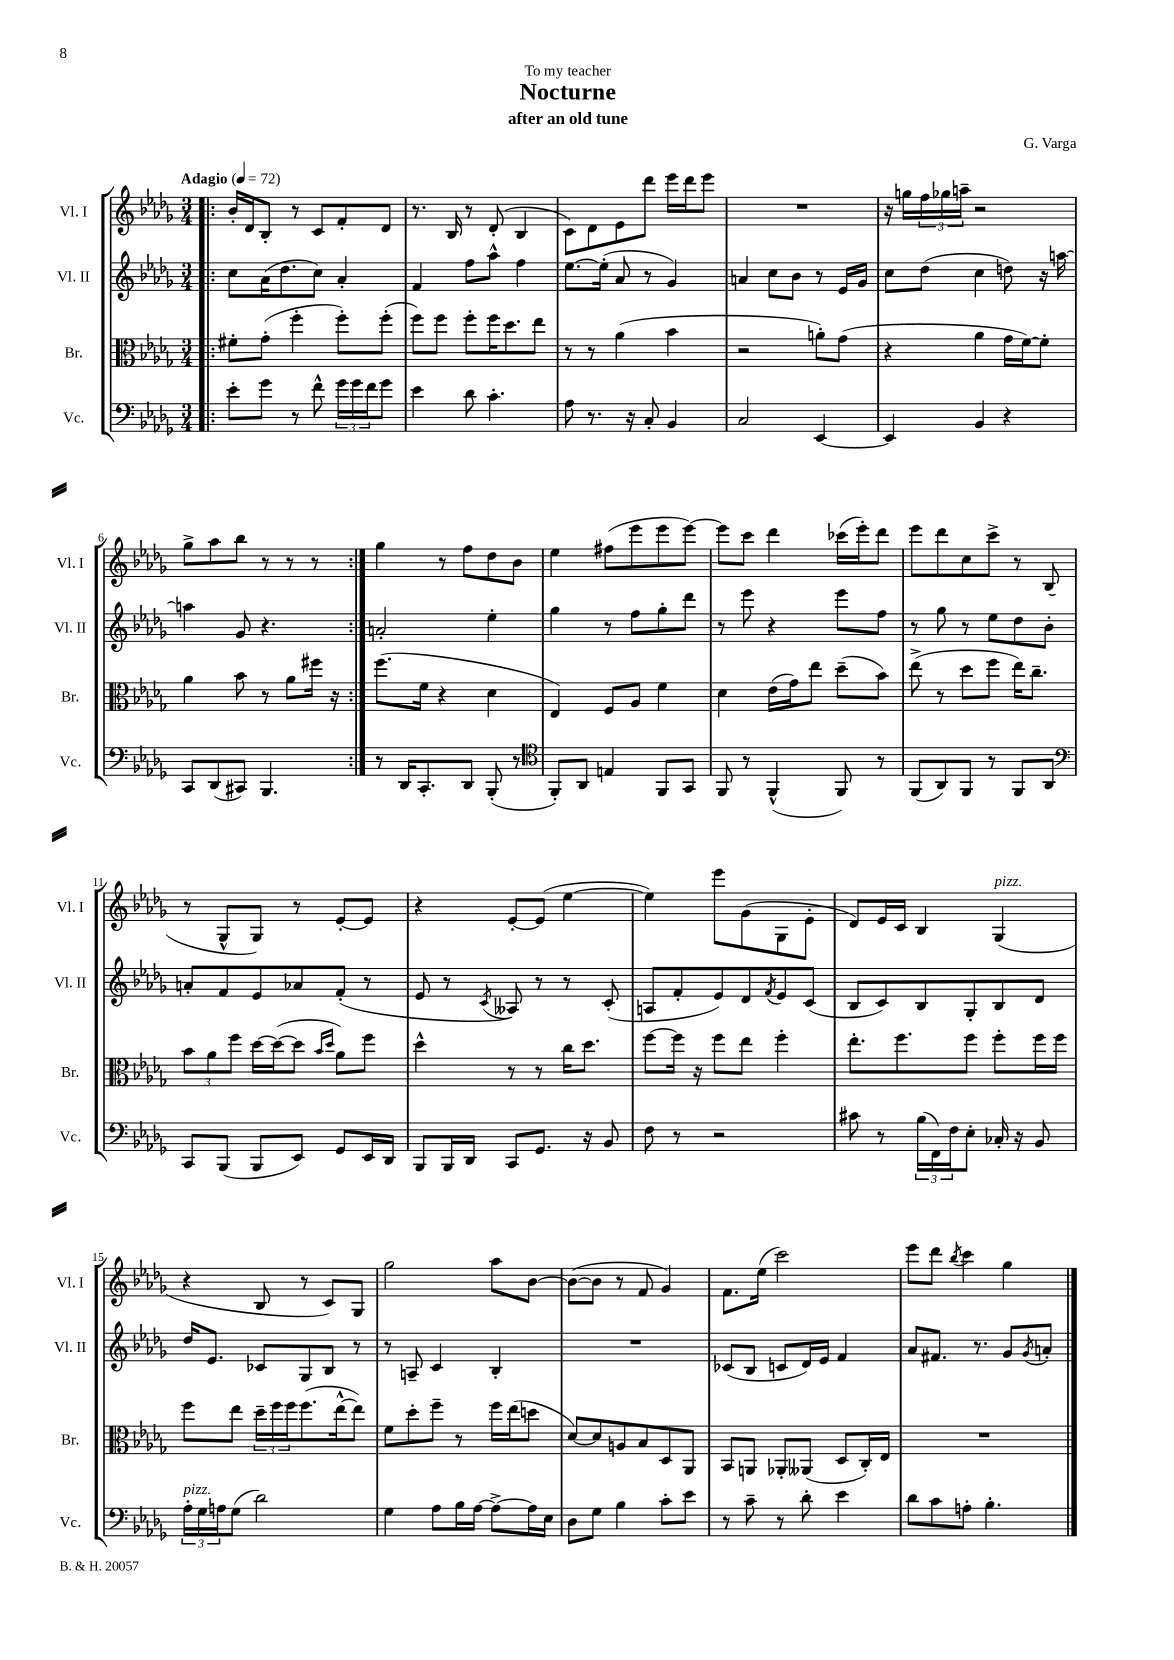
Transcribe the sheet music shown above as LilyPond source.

\header { title = "Nocturne" composer = "G. Varga" subtitle = "after an old tune" dedication = "To my teacher" }
<<
\new StaffGroup <<
\new Staff = "s0" \with { instrumentName = "Vl. I" shortInstrumentName = "Vl. I" } {
    \clef treble \key des \major \numericTimeSignature \time 3/4 \tempo "Adagio" 4 = 72
    \repeat volta 2 { \bar ".|:" bes'16-. des'16 bes8-. r8 c'8 f'8-. des'8 |
    r8. bes16 r8 des'8-.( bes4 |
    c'8) des'8 ees'8 des'''8 ees'''16 des'''16 ees'''8 |
    R2. |
    r16 g''16 \tuplet 3/2 { f''16 ges''16 a''16-- } r2 |
    ges''8-> aes''8 bes''8 r8 r8 r8 | }
    ges''4 r8 f''8 des''8 bes'8 |
    ees''4 fis''8( ees'''8 ees'''8 ees'''8~) |
    ees'''8 c'''8 des'''4 ces'''16( ees'''16-.) des'''8 |
    ees'''8 des'''8 c''8 c'''8-> r8 bes8( |
    r8 ges8-^ ges8) r8 ees'8~-. ees'8 |
    r4 ees'8~-. ees'8( ees''4~ |
    ees''4) ees'''8 ges'8( ges8 ees'8-. |
    des'8) ees'16 c'16 bes4 ges4^\markup { \italic "pizz." }( |
    r4 bes8 r8 c'8) ges8 |
    ges''2 aes''8 bes'8~ |
    bes'8~( bes'8 r8 f'8 ges'4) |
    f'8. ees''16( c'''2) |
    ees'''8 des'''8 \acciaccatura { bes''8 } c'''4 ges''4 \bar "|." |
}
\new Staff = "s1" \with { instrumentName = "Vl. II" shortInstrumentName = "Vl. II" } {
    \clef treble \key des \major \numericTimeSignature \time 3/4
    \repeat volta 2 { \bar ".|:" c''8 aes'16( des''8. c''8) aes'4-. |
    f'4 f''8 aes''8-^ f''4 |
    ees''8.~ ees''16-.( aes'8 r8 ges'4) |
    a'4 c''8 bes'8 r8 ees'16 ges'16 |
    c''8 des''8( c''4 d''8) r16 a''16~ |
    a''4 ges'8 r4. | }
    a'2-. ees''4-. |
    ges''4 r8 f''8 ges''8-. des'''8 |
    r8 ees'''8 r4 ees'''8 f''8 |
    r8 ges''8 r8 ees''8 des''8 bes'8-. |
    a'8-. f'8 ees'8 aes'8 f'8-.( r8 |
    ees'8 r8 \acciaccatura { c'8 } aeses8) r8 r8 c'8-.( |
    a8 f'8-. ees'8) des'8 \acciaccatura { f'8 } ees'8 c'8( |
    bes8 c'8) bes8 ges8-. bes8 des'8 |
    des''16 ees'8. ces'8 ges8 bes8 r8 |
    r8 a8-- c'4 bes4-. |
    R2. |
    ces'8( bes8 c'8 des'16) ees'16 f'4 |
    aes'8 fis'8. r8. ges'8 \acciaccatura { ges'8 } a'8-. \bar "|." |
}
\new Staff = "s2" \with { instrumentName = "Br." shortInstrumentName = "Br." } {
    \clef alto \key des \major \numericTimeSignature \time 3/4
    \repeat volta 2 { \bar ".|:" fis'8-. ges'8-.( f''4-. f''8-.) f''8-.( |
    f''8) f''8 f''8-. f''16 des''8. ees''8 |
    r8 r8 aes'4( bes'4 |
    r2 a'8-.) ges'8( |
    r4 aes'4 ges'16 f'16~) f'8-. |
    aes'4 bes'8 r8 aes'8 fis''16 r16 | }
    f''8.( f'16 r4 des'4 |
    ees4) f8 aes8 f'4 |
    des'4 ees'16( ges'16) ees''8 des''8--( bes'8) |
    ees''8->( r8 des''8 f''8 ees''16) c''8.-- |
    \tuplet 3/2 { bes'8 aes'8 f''8 } des''16~ des''16~( des''8 \grace { bes'16 des''16 } aes'8) f''8 |
    des''4-^ r8 r8 c''16 des''8. |
    f''8~ f''16 r16 f''8 ees''8 f''4-. |
    ees''8.-. f''8. f''8 f''8-. f''16 f''16 |
    f''8 ees''8 \tuplet 3/2 { des''16-- f''16 f''16 } f''8.( ees''16~-^ ees''8) |
    f'8 des''8-. f''8-- r8 f''16 ees''16( d''8 |
    des'8~) des'8 a8 bes8 des8 aes,8 |
    bes,8 a,8 aes,8-. aeses,8( des8 c16-.) ees16 |
    R2. \bar "|." |
}
\new Staff = "s3" \with { instrumentName = "Vc." shortInstrumentName = "Vc." } {
    \clef bass \key des \major \numericTimeSignature \time 3/4
    \repeat volta 2 { \bar ".|:" ees'8-. ges'8 r8 f'8-^ \tuplet 3/2 { ges'16 ges'16 f'16 } ges'8 |
    ees'4 des'8 c'4.-. |
    aes8 r8. r16 c8-. bes,4 |
    c2 ees,4~ |
    ees,4 bes,4 r4 |
    c,8 des,8( cis,8) bes,,4. | }
    r8 des,16 c,8.-. des,8 bes,,8-.( r8 |
    \clef tenor f,8-.) aes,8 e4 f,8 ges,8 |
    f,8 r8 f,4-^( f,8) r8 |
    f,8( aes,8) f,8 r8 f,8 aes,8 |
    \clef bass c,8 bes,,8( bes,,8 ees,8) ges,8 ees,16 des,16 |
    bes,,8 bes,,16 des,16 c,8 ges,8. r16 bes,8 |
    f8 r8 r2 |
    cis'8 r8 \tuplet 3/2 { bes16( f,16) f16 } ees8-. ces16-. r16 bes,8 |
    \tuplet 3/2 { aes16-.^\markup { \italic "pizz." } ges16 a16 } ges8( des'2) |
    ges4 aes8 bes16 aes16~ aes8~-> aes16 ees16 |
    des8 ges8 bes4 c'8-. ees'8 |
    r8 c'8-- r8 des'8-. ees'4 |
    des'8 c'8 a8-. bes4.-. \bar "|." |
}
>>
>>
